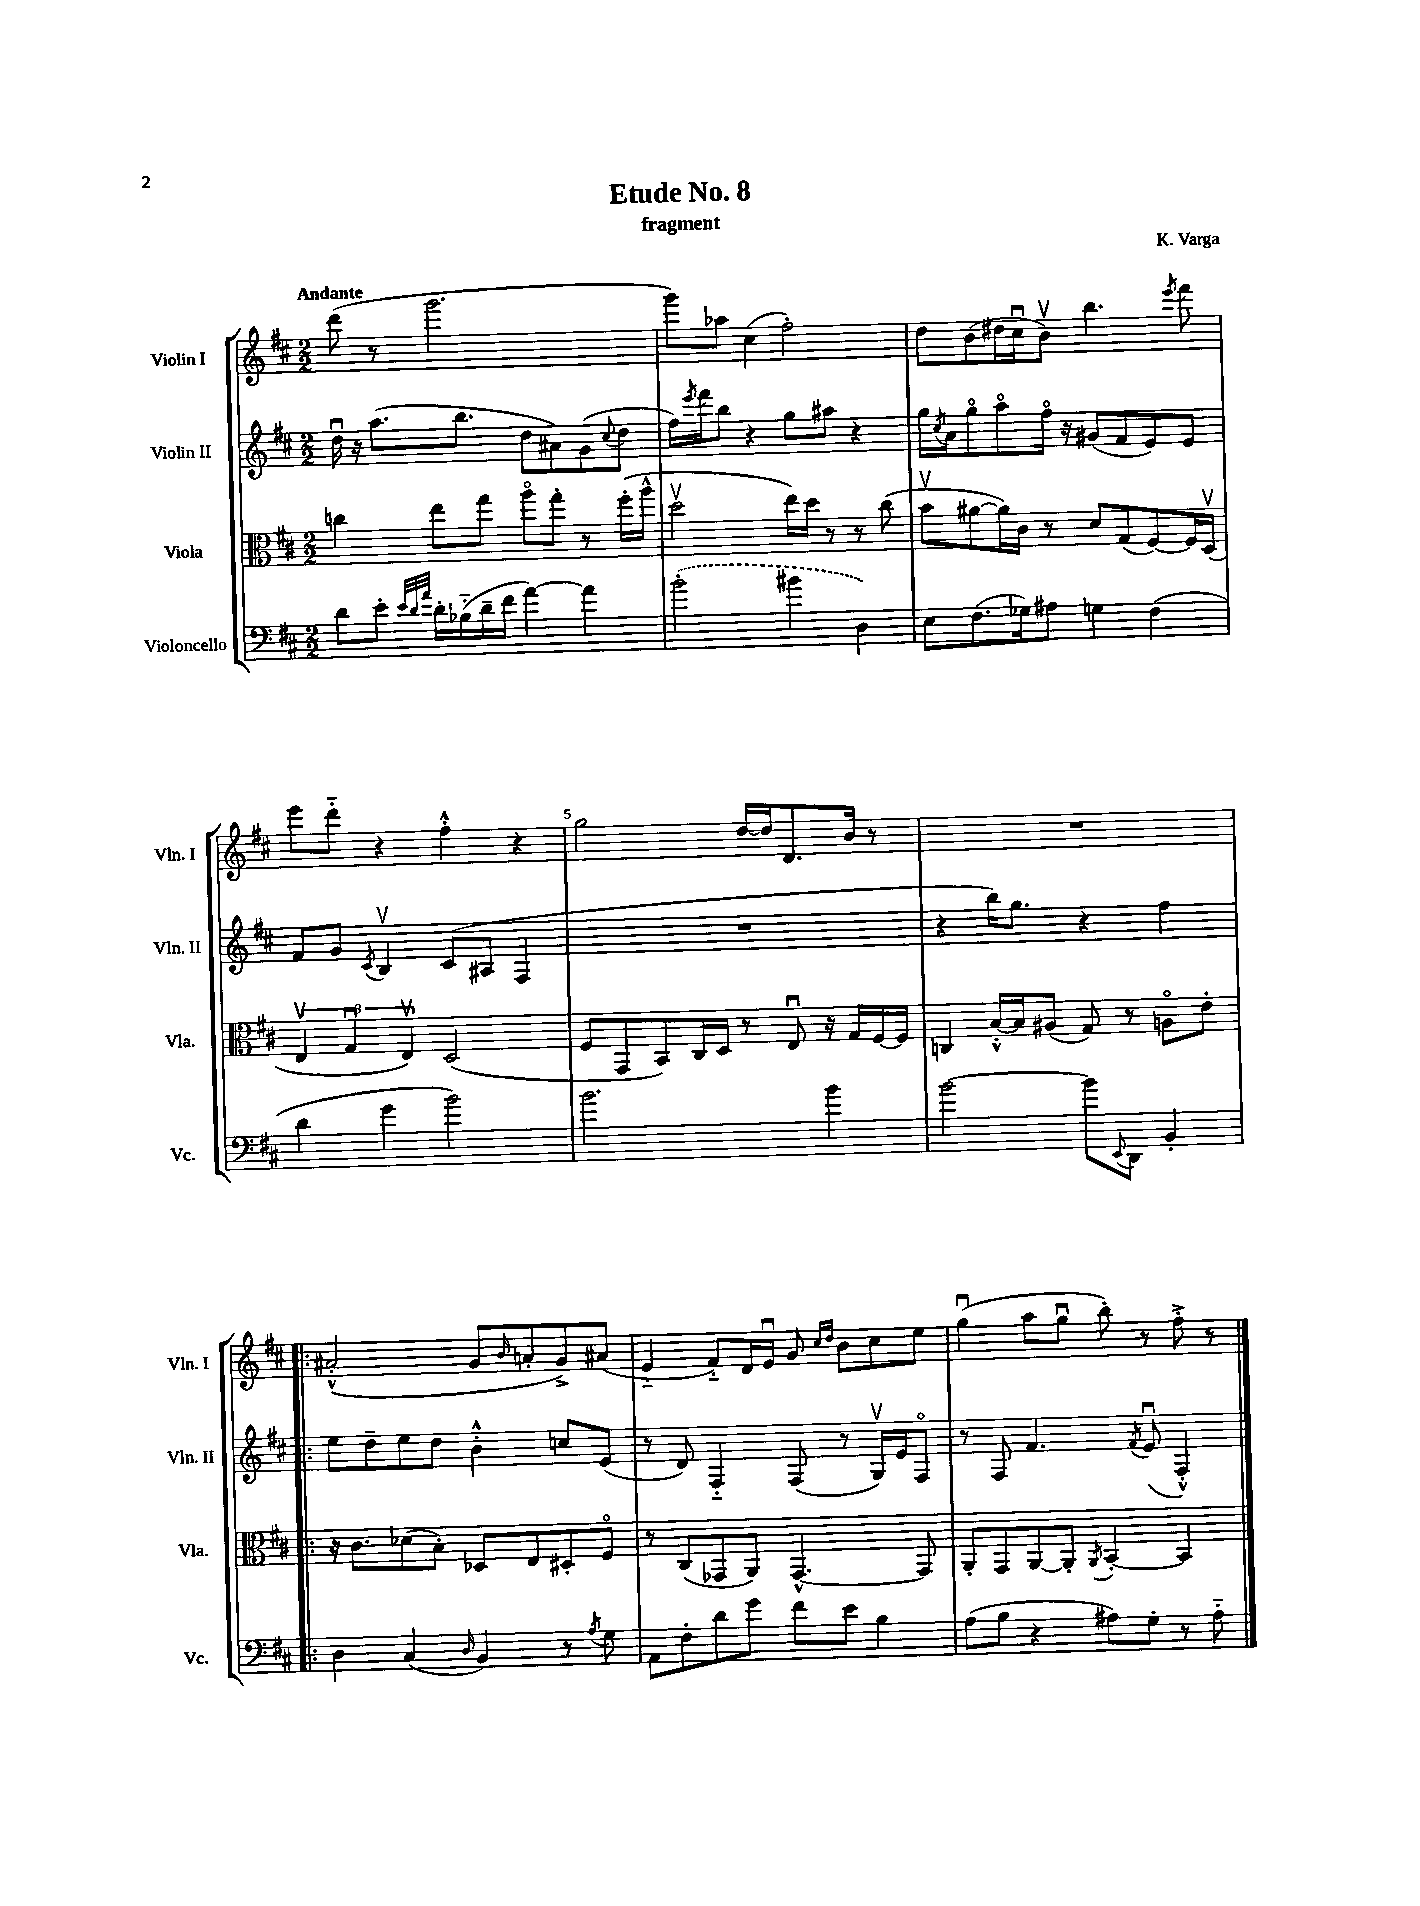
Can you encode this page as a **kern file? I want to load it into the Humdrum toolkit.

**kern	**kern	**kern	**kern
*part4	*part3	*part2	*part1
*staff4	*staff3	*staff2	*staff1
*I"Violoncello	*I"Viola	*I"Violin II	*I"Violin I
*I'Vc.	*I'Vla.	*I'Vln. II	*I'Vln. I
*clefF4	*clefC3	*clefG2	*clefG2
*k[f#c#]	*k[f#c#]	*k[f#c#]	*k[f#c#]
*M2/2	*M2/2	*M2/2	*M2/2
=1	=1	=1	=1
!	!	!	!LO:TX:a:B:t=Andante
8d\L	4ccn\	16ddu\	(8ddd\
.	.	16r	.
8e'\J	.	(8.aa\L	8r
32qqe/LLL	.	.	.
32qqd/	.	.	.
32qqa/JJJ	.	.	.
16d'\LL	8ee\L	.	2.ggg\
(16B-X\	.	8.bb\J	.
16d~\	8gg\J	.	.
16f#\JJ	.	.	.
[4a\)	8aa\L	8dd\L	.
.	8gg'\J	8a#X\)	.
4a\]	8r	(8g\	.
.	.	8qqcc#/	.
.	(16ff#'\LL	8dd\J	.
.	16aa^^\JJ	.	.
=2	=2	=2	=2
(2b'\	2ddv\	16ff#\LL)	8ggg\L)
.	.	8qeee/	.
.	.	16fff#\J	.
.	.	8bb\J	8aa-X\J
.	.	4r	(4cc#\
4b#X\	16ee\LL)	8gg\L	2ff#'\)
.	16dd\JJ	.	.
.	8r	8aa#X\J	.
4D\)	8r	4r	.
.	(8cc#\	.	.
=3	=3	=3	=3
8E\L	8bv\L	16gg\LL	8dd\L
.	.	8qcc#/	.
.	.	16a\J	.
(8.F#\	[8a#X\	8gg\	(8b\
.	16a#\L])	8aa\	16dd#X\L
16G-X\k)	16c#\JJ	.	16cc#u\J
8A#X\J	8r	16ff#\Jk	8bv\J)
.	.	16r	.
4Gn\	8d/L	(8g#X/L	4.bb\
.	(8G/	8f#/	.
(4F#\	[8F#/)	8e/)	.
.	.	.	8qeee/
.	16F#/L]	8e/J	8fff#\
.	(16Dv/JJ	.	.
!!LO:LB:g=z
=4	=4	=4	=4
4d\	6Ev/	8f#/L	8eee\L
.	.	8g/J	8ddd\J
.	6Gu/	.	.
.	.	8qc#/	.
4g\	.	4Bv/	4r
.	6Ev/)	.	.
2b\)	(2D/	(8c#/L	4ff#'^^\
.	.	8A#X/J	.
.	.	4F#/	4r
=5	=5	=5	=5
2.b\	8F#/L	1r	2gg\
.	8GG/	.	.
.	8BB/)	.	.
.	16C#/L	.	.
.	16D/JJ	.	.
.	8r	.	[16dd/LL
.	.	.	16dd/J]
.	8Eu/	.	8.d/
4b\	16r	.	.
.	16G/LL	.	16b/Jk
.	[16F#/	.	8r
.	16F#/JJ]	.	.
=6	=6	=6	=6
[2b\	4Cn/	4r	1r
.	[16B'^^/LL	16bb\KL)	.
.	16B/J]	8.gg\J	.
.	(8A#X/J	.	.
8b\L]	8G/)	4r	.
8qqEE/	.	.	.
8DD\J	8r	.	.
4BB'/	8An\L	4ff#\	.
.	8e'\J	.	.
!!LO:LB:g=z
=7!|:	=7!|:	=7!|:	=7!|:
4D\	16r	8ee\L	(2a#X'^^/
.	8.c#\L	.	.
.	.	8dd~\	.
(4C#/	(8d-X\	8ee\	.
.	8B'\J)	8dd\J	.
16qqD/	.	.	.
4BB/)	8D-X/L	4b'^^\	8g/L
.	.	.	16qqb/
.	8E/	.	8an'/
8r	8D#X'/	8ccn/L	8g^/)
8qA/	.	.	.
8G\	8F#/J	(8e/J	(8a#X/J
=8	=8	=8	=8
8AA\L	8r	8r	4e/
8F#'\	(8C#/L	8d/)	.
8d\	8GG-X/	4F#/	8f#/L)
8g\J	8AA/J)	.	16d/L
.	.	.	16eu/JJ
8f#\L	[4.GG-^^/	(8F#/	8g/
.	.	.	16qqcc#/LL
.	.	.	16qqdd/JJ
8e\J	.	8r	8b\L
4B\	.	16Gv/LL)	8cc#\
.	.	16e/J	.
.	8GG-/]	8F#/J	8ee\J
=9	=9	=9	=9
(8A\L	8AA'/L	8r	(4ggu\
8B\J	8GG/	8F#/	.
4r	[8AA/	4.f#/	8aa\L
.	8AA'/J]	.	8ggu\J
.	8qAA/	.	.
8A#X\L)	[4BB'/	.	8bb'\)
.	.	8qf#/	.
8G'\J	.	(8eu/	8r
8r	4BB/]	4F#'^^/)	8ff#'^\
8A#\	.	.	8r
==	==	==	==
*-	*-	*-	*-
